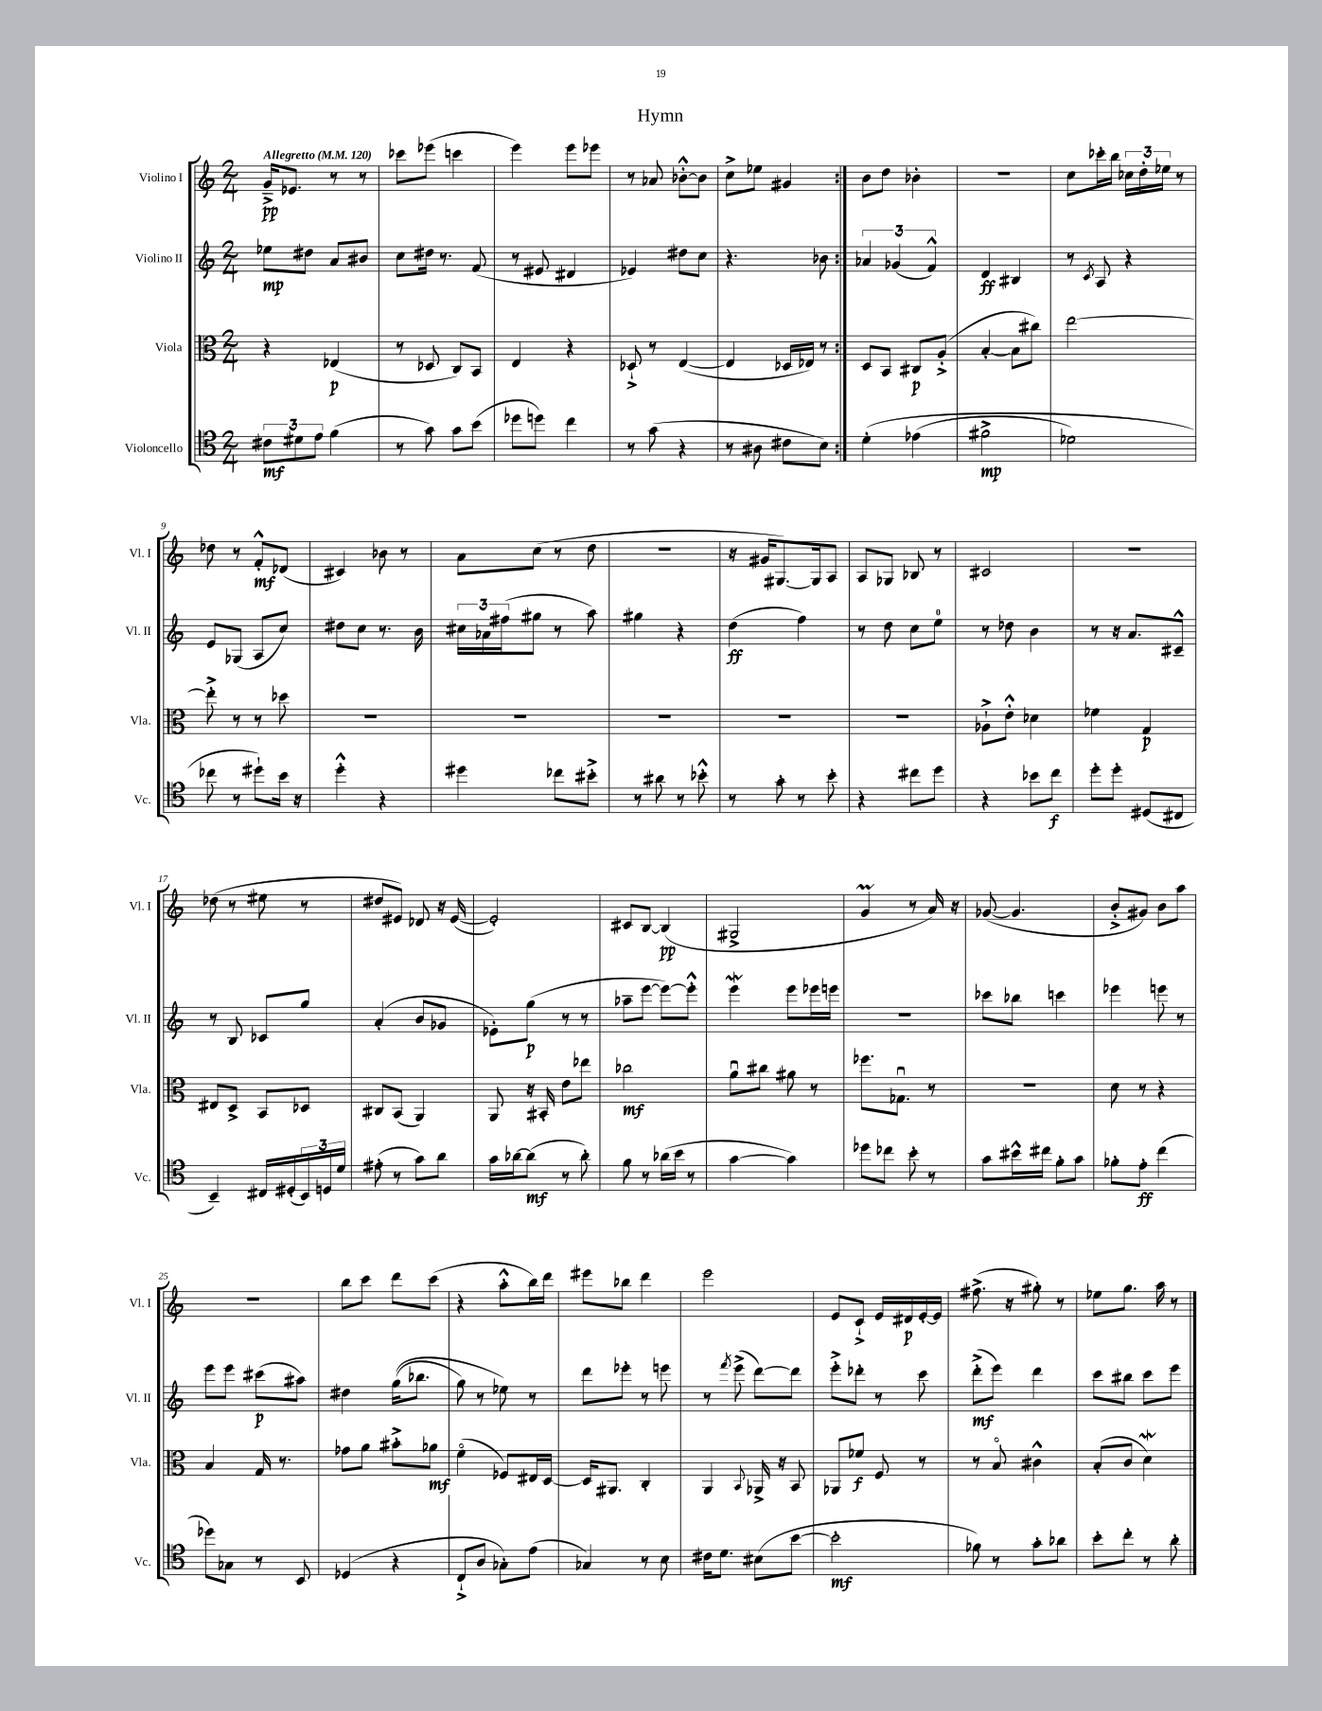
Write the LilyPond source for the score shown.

\header { title = "Hymn" }
<<
\new StaffGroup <<
\new Staff = "s0" \with { instrumentName = "Violino I" shortInstrumentName = "Vl. I" } {
    \clef treble \key c \major \numericTimeSignature \time 2/4 \tempo "Allegretto" 4 = 120
    \repeat volta 2 { g'16--->\pp ees'8. r8 r8 |
    ces'''8 ees'''8( c'''4 |
    e'''4) e'''8 ees'''8 |
    r8 aes'8 bes'8~-.-^ bes'8 |
    c''8-> ees''8 gis'4 | }
    b'8 d''8 bes'4-. |
    R2 |
    c''8 ces'''16-. b''16 \tuplet 3/2 { ces''16 d''16-. ees''16 } r8 |
    des''8 r8 f'8-.-^\mf des'8( |
    cis'4) bes'8 r8 |
    a'8 c''8( r8 d''8 |
    R2 |
    r16 gis'16 gis8.~) gis16 a8 |
    a8 ges8 bes8 r8 |
    cis'2 |
    R2 |
    des''8( r8 eis''8 r8 |
    dis''8 eis'8) des'8 r16 eis'16~( |
    eis'2-.) |
    cis'8 b8~ b4\pp( |
    gis2-> |
    g'4\prall r8 a'16) r16 |
    ges'8~( ges'4. |
    b'8-.-> gis'8) b'8 a''8 |
    R2 |
    b''8 c'''8 d'''8 c'''8( |
    r4 a''8-.-^ b''16) d'''16 |
    eis'''8 bes''8 d'''4 |
    e'''2 |
    e'8 c'8-!-> e'16 dis'16\p e'16~-. e'16 |
    fis''8.->( r16 gis''8-.) r8 |
    ees''8 g''8. a''16 r8 \bar "|." |
}
\new Staff = "s1" \with { instrumentName = "Violino II" shortInstrumentName = "Vl. II" } {
    \clef treble \key c \major \numericTimeSignature \time 2/4
    \repeat volta 2 { ees''8\mp dis''8 a'8 bis'8 |
    c''8 dis''16 r8. f'8( |
    r8 eis'8 dis'4 |
    ees'4) dis''8 c''8 |
    r4. bes'8 | }
    \tuplet 3/2 { aes'4 ges'4( f'4-^) } |
    d'4\ff bis4 |
    r8 \acciaccatura { c'8 } a8 r4 |
    e'8 ges8( a8 c''8) |
    dis''8 c''8 r8. b'16 |
    \tuplet 3/2 { cis''16 aes'16 fis''16( } gis''8 r8 a''8) |
    gis''4 r4 |
    d''4\ff( f''4) |
    r8 d''8 c''8 e''8-0 |
    r8 des''8 b'4 |
    r8 r16 a'8. cis'8---^ |
    r8 b8 ces'8 g''8 |
    a'4-.( b'8 ges'8 |
    ees'8-.) g''8\p( r8 r8 |
    aes''8-- e'''8~ e'''8~) e'''8-.-^ |
    e'''4\mordent e'''8 ees'''16 e'''16 |
    R2 |
    ces'''8 bes''8 c'''4 |
    ees'''4 e'''8 r8 |
    e'''8 e'''8 cis'''8\p( ais''8) |
    dis''4 g''16(\( bes''8. |
    g''8) r8 ees''8\) r8 |
    d'''8 ees'''8-. r8 e'''8 |
    r8 \acciaccatura { f'''8 } e'''8->( d'''8~) d'''8 |
    e'''8-.-> des'''8-. r8 c'''8 |
    d'''8-.->\mf( e'''8) d'''4 |
    c'''8 bis''8 c'''8 e'''8 \bar "|." |
}
\new Staff = "s2" \with { instrumentName = "Viola" shortInstrumentName = "Vla." } {
    \clef alto \key c \major \numericTimeSignature \time 2/4
    \repeat volta 2 { r4 ees4\p( |
    r8 des8 c8) b,8 |
    e4 r4 |
    des8-!-> r8 e4~( |
    e4 des16 ees16) r8 | }
    d8 b,8 cis8\p a8-.->( |
    b4~-. b8 cis''8) |
    e''2~ |
    e''8-.-> r8 r8 des''8 |
    r2 |
    R2 |
    R2 |
    R2 |
    R2 |
    aes8-!-> e'8-.-^ des'4 |
    fes'4 g4\p |
    eis8 d8-> b,8 des8 |
    cis8 b,8( a,4) |
    a,8 r16 bis,16-. e'8 ees''8 |
    ces''2\mf |
    a'8\downbow cis''8 ais'8 r8 |
    fes''8. ges8.\downbow r8 |
    R2 |
    d'8 r8 r4 |
    b4 g16 r8. |
    ges'8 a'8 bis'8-.-> aes'8\mf |
    f'4\flageolet( fes8) eis16 d16~ |
    d16 ais,8. c4-. |
    a,4 \appoggiatura { b,8 } aes,16-> r16 b,8 |
    aes,8 fes'8\f f8 r8 |
    r8 b8\flageolet cis'4-^ |
    b8-.( c'8 d'4\mordent) \bar "|." |
}
\new Staff = "s3" \with { instrumentName = "Violoncello" shortInstrumentName = "Vc." } {
    \clef tenor \key c \major \numericTimeSignature \time 2/4
    \repeat volta 2 { \tuplet 3/2 { cis'8\mf dis'8 e'8 } f'4( |
    r8 g'8) g'8 b'8( |
    des''8 d''8) c''4 |
    r8 g'8( r4 |
    r8 ais8 cis'8 b8) | }
    d'4-.\( ees'4( |
    fis'2->\mp |
    des'2) |
    ces''8 r8 dis''8-!\) b'16 r16 |
    d''4-.-^ r4 |
    dis''4 ces''8 bis'8-.-> |
    r8 ais'8 r8 bes'8-.-^ |
    r8 g'8-. r8 b'8-. |
    r4 cis''8 d''8 |
    r4 bes'8 c''8\f |
    d''8-. d''8-. dis8( cis8 |
    b,4--) cis16 dis16-.( \tuplet 3/2 { b,16) d16 d'16 } |
    eis'8-.( r8 g'8) a'8 |
    g'16 aes'16~ aes'8\mf( r8 aes'8-.) |
    f'8 r8 aes'16( b'16 r8 |
    g'4~ g'4) |
    des''8 ces''8 b'8-. r8 |
    g'8 bis'16-^ cis''16 f'8-. g'8 |
    fes'8-. e'8-.\ff c''4( |
    des''8) ges8 r8 b,8 |
    des4( r4 |
    c8-!-> a8 ges8-.) e'8( |
    ges4) r8 b8 |
    cis'16 d'8. bis8( b'8~ |
    b'2-.\mf |
    fes'8) r8 g'8-. aes'8 |
    b'8-. c''8-. r8 a'8-. \bar "|." |
}
>>
>>
